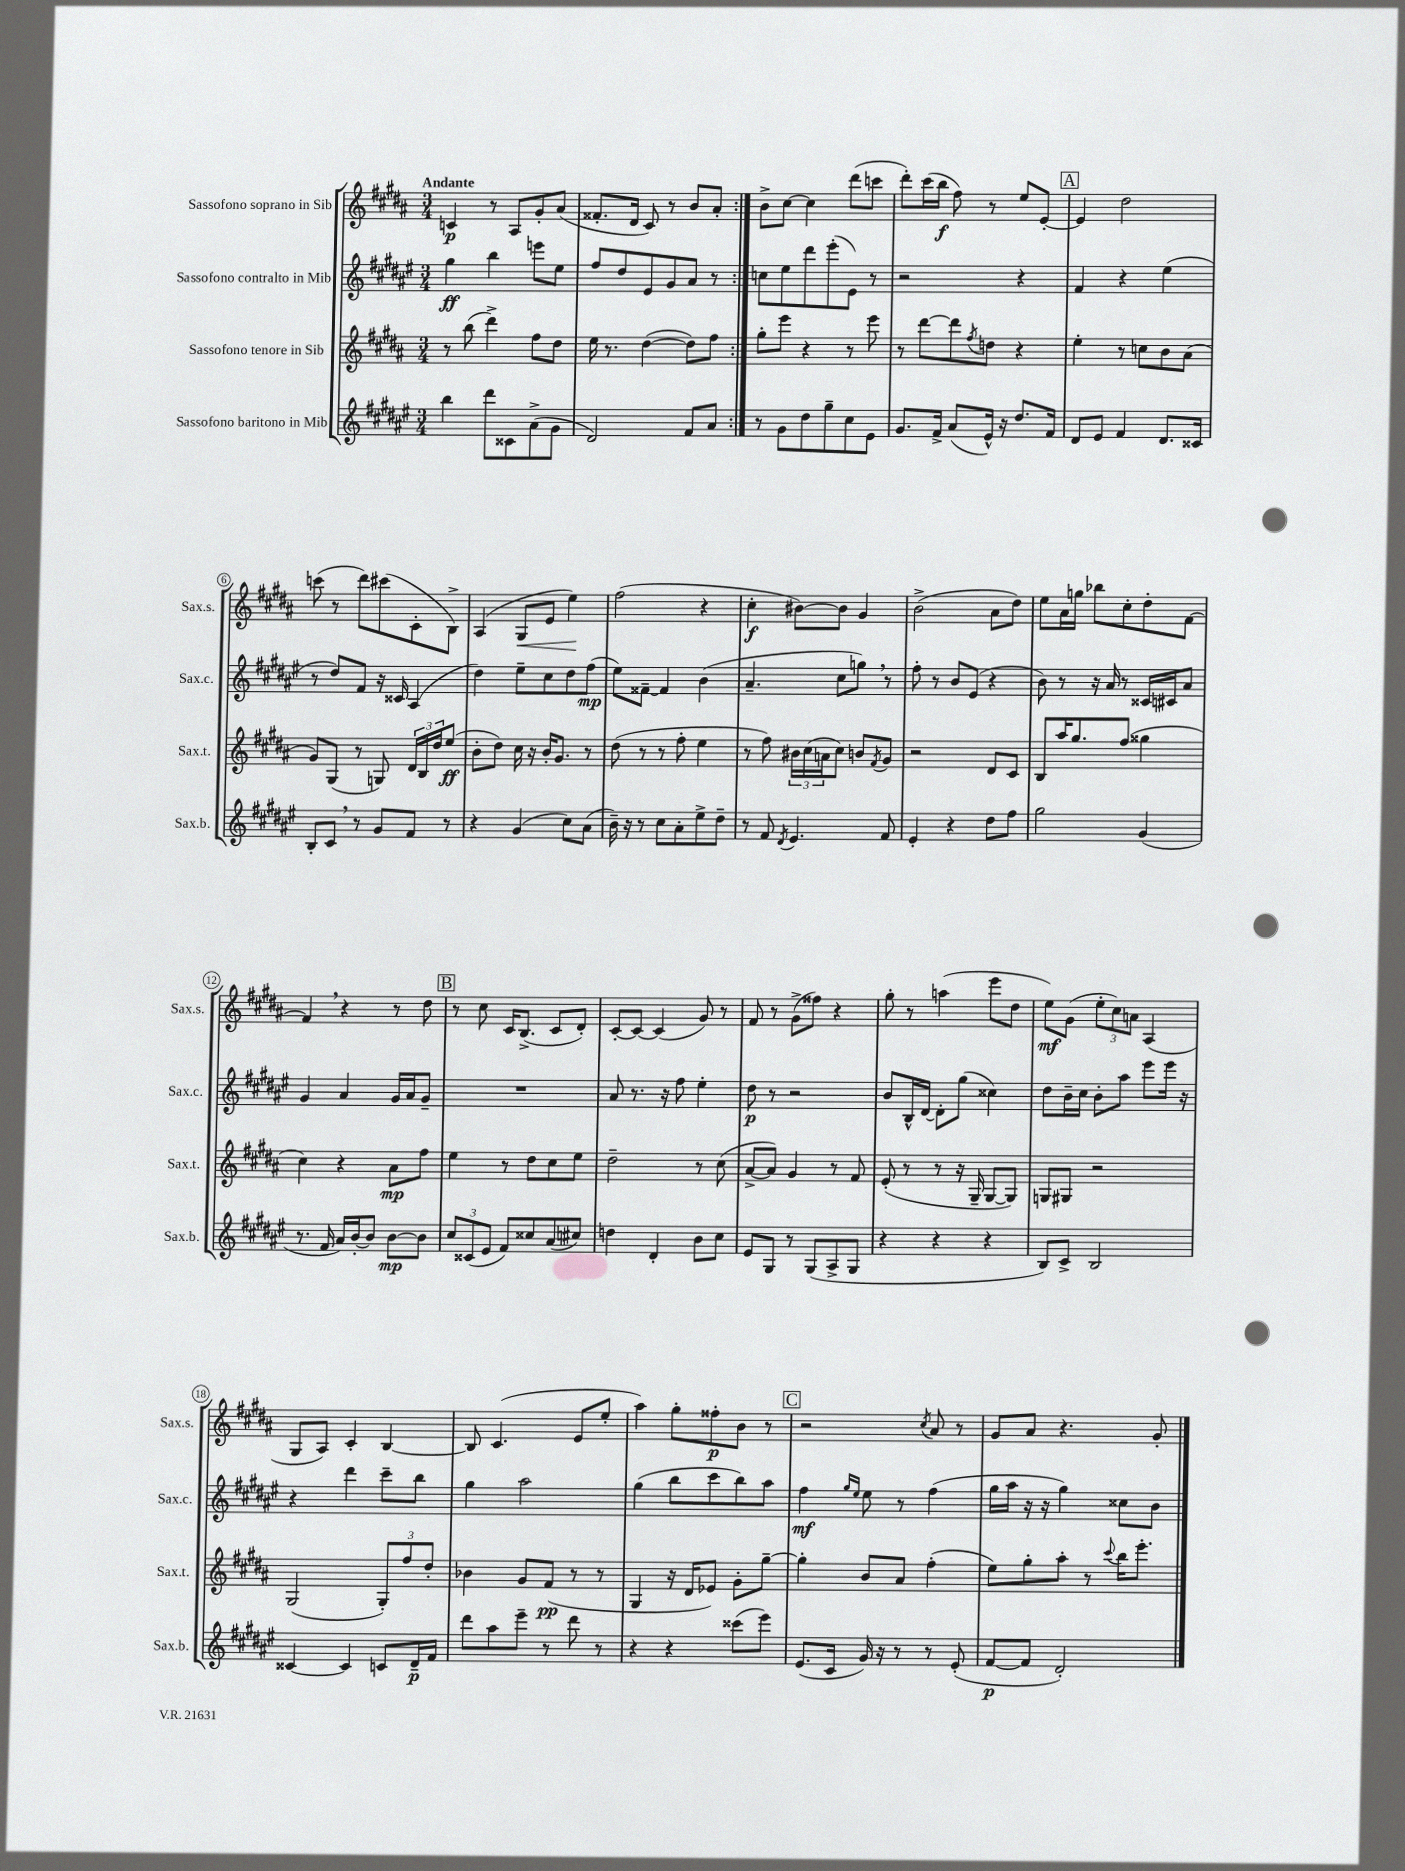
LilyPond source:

<<
\new StaffGroup <<
\new Staff = "s0" \with { instrumentName = "Sassofono soprano in Sib" shortInstrumentName = "Sax.s." } {
    \clef treble \key b \major \numericTimeSignature \time 3/4 \tempo "Andante"
    \repeat volta 2 { c'4\p r8 ais8 gis'8-. ais'8( |
    fisis'8.-. dis'16 cis'8) r8 b'8 ais'8-. | }
    b'8-> cis''8~ cis''4 dis'''8( c'''8 |
    dis'''8-.) cis'''16( b''16\f fis''8) r8 e''8 e'8~-. |
    \mark \markup { \box "A" } e'4 dis''2 |
    c'''8( r8 dis'''8) cis'''8( cis'8-. b8->) |
    ais4( gis8\< e'8 e''4\!) |
    fis''2( r4 |
    cis''4-.\f bis'8~) bis'8 gis'4 |
    b'2->( ais'8 dis''8) |
    e''8 ais'16 g''16 bes''8 cis''8-. dis''8-. fis'8~ |
    fis'4 \breathe r4 r8 dis''8 |
    \mark \markup { \box "B" } r8 cis''8 cis'16 b8.->( cis'8 dis'8-.) |
    cis'8~-. cis'8~ cis'4( gis'8) r8 |
    fis'8 r8 gis'8->( fisis''8) r4 |
    gis''8-. r8 a''4( e'''8 dis''8 |
    e''8\mf) gis'8( \tuplet 3/2 { e''8-. cis''8) a'8 } ais4( |
    gis8 ais8) cis'4-. b4~ |
    b8 cis'4.( e'8 e''8-. |
    ais''4) gis''8-. fisis''8-.\p b'8 r8 |
    \mark \markup { \box "C" } r2 \acciaccatura { cis''8 } ais'8 r8 |
    gis'8 ais'8 r4. gis'8-. \bar "|." |
}
\new Staff = "s1" \with { instrumentName = "Sassofono contralto in Mib" shortInstrumentName = "Sax.c." } {
    \clef treble \key fis \major \numericTimeSignature \time 3/4
    \repeat volta 2 { gis''4\ff b''4 e'''8 eis''8 |
    fis''8 dis''8 eis'8 gis'8 ais'8 r8 | }
    c''8 eis''8 dis'''8 eis'''8-.( eis'8) r8 |
    r2 r4 |
    \mark \markup { \box "A" } fis'4 r4 eis''4( |
    r8 dis''8) fis'8 r16 cisis'16 ais4( |
    dis''4) eis''8-- cis''8 dis''8 fis''8\mp( |
    eis''8) fisis'8~-- fisis'4 b'4( |
    ais'4.-- cis''8 g''8) \breathe r8 |
    fis''8-. r8 b'8 eis'8( r4 |
    b'8) r8 r16 ais'16 r8 cisis'16 cis'16 ais'8 |
    gis'4 ais'4 gis'16 ais'16 gis'8-- |
    \mark \markup { \box "B" } R2. |
    ais'8 r8. r16 fis''8 eis''4-. |
    dis''8\p r8 r2 |
    b'8 b16-^ dis'16~ dis'8-. gis''8( cisis''4) |
    dis''8 b'16-- cis''16 b'8-. ais''8 eis'''8 eis'''16 r16 |
    r4 dis'''4 cis'''8-- b''8 |
    gis''4 ais''2 |
    gis''4( b''8 cis'''8 b''8) ais''8 |
    \mark \markup { \box "C" } fis''4\mf \grace { gis''16 eis''16 } eis''8 r8 fis''4( |
    gis''16 ais''16 r16 r16 gis''4) cisis''8 b'8 \bar "|." |
}
\new Staff = "s2" \with { instrumentName = "Sassofono tenore in Sib" shortInstrumentName = "Sax.t." } {
    \clef treble \key b \major \numericTimeSignature \time 3/4
    \repeat volta 2 { r8 b''8( dis'''4->) fis''8 dis''8 |
    e''16 r8. dis''4~( dis''8) fis''8 | }
    gis''8-. e'''8 r4 r8 e'''8 |
    r8 dis'''8~ dis'''8 \acciaccatura { fis''8 } d''8 r4 |
    \mark \markup { \box "A" } e''4-. r8 c''8 b'8 ais'8( |
    gis'8) gis8( r8 g8) \tuplet 3/2 { dis'16 b16 dis''16 } e''8\ff( |
    b'8-. dis''8) cis''16 r16 b'16-. gis'8. r8 |
    dis''8( r8 r8 fis''8-. e''4 |
    r8 fis''8) \tuplet 3/2 { bis'16 cis''16( a'16 } cis''8) b'8 \acciaccatura { fis'8 } gis'8 |
    r2 dis'8 cis'8 |
    b8 ais''16 gis''8. fis''8( gisis''4 |
    cis''4) r4 ais'8\mp fis''8 |
    \mark \markup { \box "B" } e''4 r8 dis''8 cis''8 e''8 |
    dis''2-- r8 cis''8( |
    ais'8~-> ais'8) gis'4 r8 fis'8 |
    e'8-.( r8 r8 r16 gis16-- gis8~ gis8) |
    g8 gis8 r2 |
    gis2( \tuplet 3/2 { gis8-.) fis''8 dis''8-. } |
    bes'4 gis'8 fis'8\pp( r8 r8 |
    gis4 r16 dis'16 ees'8) gis'8-. gis''8~-- |
    \mark \markup { \box "C" } gis''4-. b'8 ais'8 fis''4-.( |
    e''8) gis''8-. ais''8-. r8 \appoggiatura { cis'''8 } b''16 e'''8.-. \bar "|." |
}
\new Staff = "s3" \with { instrumentName = "Sassofono baritono in Mib" shortInstrumentName = "Sax.b." } {
    \clef treble \key fis \major \numericTimeSignature \time 3/4
    \repeat volta 2 { b''4 dis'''8 cisis'8 ais'8->( gis'8 |
    dis'2) fis'8 ais'8 | }
    r8 gis'8 dis''8 gis''8-- cis''8 eis'8 |
    gis'8. fis'16-> ais'8( eis'16-^) r16 dis''8. fis'16 |
    \mark \markup { \box "A" } dis'8 eis'8 fis'4 dis'8. cisis'16 |
    b8-. cis'8 \breathe r8 gis'8 fis'8 r8 |
    r4 gis'4( cis''8) ais'8( |
    b'16--) r16 r8 cis''8 ais'8-. eis''8-> dis''8-- |
    r8 fis'8 \acciaccatura { dis'8 } eis'4. fis'8 |
    eis'4-. r4 dis''8 fis''8 |
    gis''2 gis'4( |
    r8. fis'16 ais'16) b'16~-. b'8 b'8~\mp b'8 |
    \mark \markup { \box "B" } \tuplet 3/2 { cis''8 cisis'8( eis'8 } fis'8) cisis''8 ais'8( cis''8) |
    d''4 dis'4-. b'8 cis''8 |
    eis'8 gis8 r8 gis8( ais8-> gis8 |
    r4 r4 r4 |
    b8) cis'8-> b2 |
    cisis'4~ cisis'4 c'8 dis'16--\p fis'16 |
    dis'''8 ais''8 eis'''8-- r8 dis'''8 r8 |
    r4 r4 cisis'''8( eis'''8) |
    \mark \markup { \box "C" } eis'8.( cis'16 gis'16) r16 r8 r8 eis'8-.( |
    fis'8~\p fis'8 dis'2-.) \bar "|." |
}
>>
>>
\layout { \context { \Score \override BarNumber.stencil = #(make-stencil-circler 0.1 0.3 ly:text-interface::print) } }
